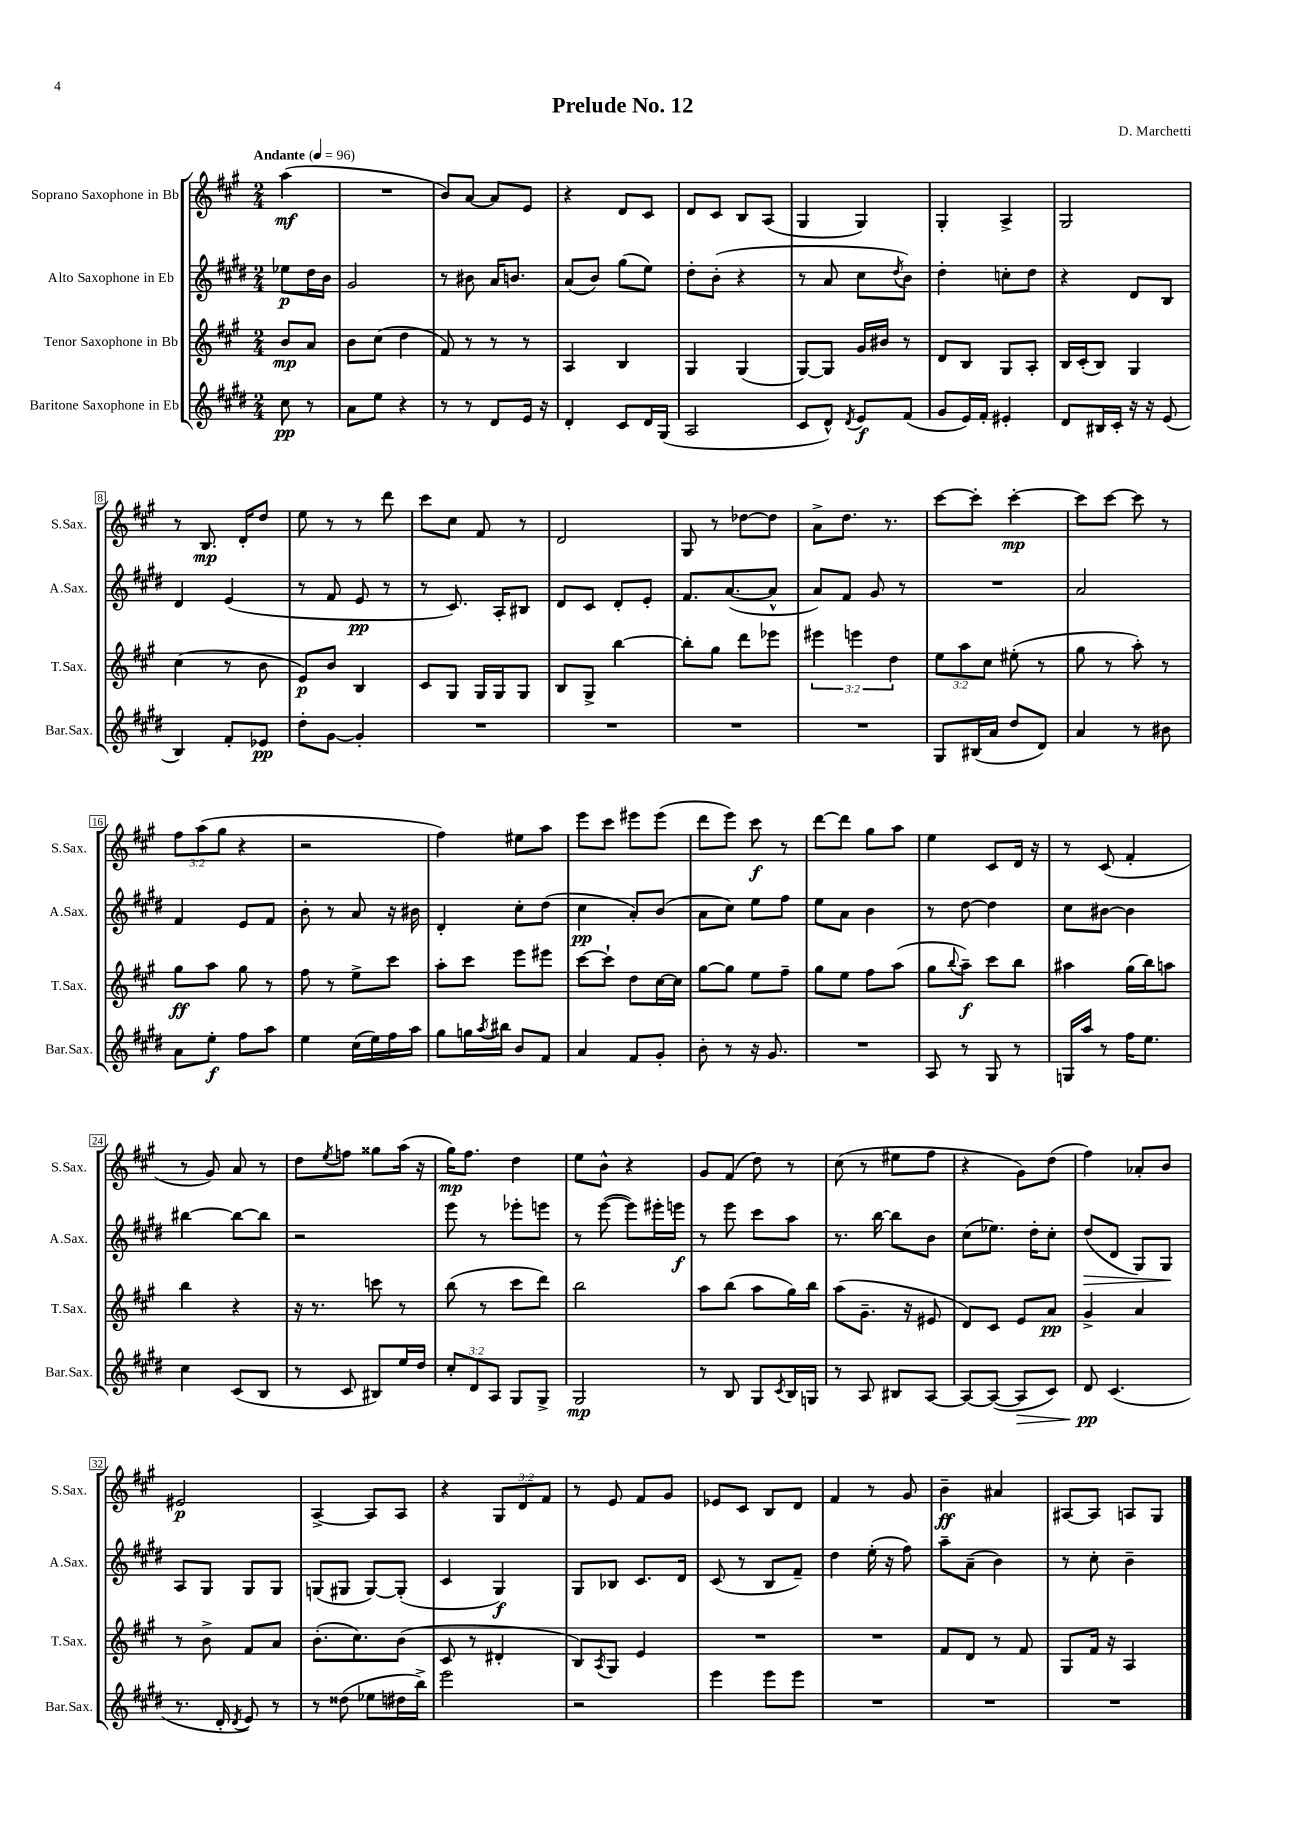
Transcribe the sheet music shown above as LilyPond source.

\header { title = "Prelude No. 12" composer = "D. Marchetti" }
<<
\new StaffGroup <<
\new Staff = "s0" \with { instrumentName = "Soprano Saxophone in Bb" shortInstrumentName = "S.Sax." } {
    \clef treble \key a \major \numericTimeSignature \time 2/4 \override Staff.TupletNumber.text = #tuplet-number::calc-fraction-text \partial 4 \tempo "Andante" 4 = 96
    a''4\mf( |
    R2 |
    b'8) a'8~ a'8 e'8 |
    r4 d'8 cis'8 |
    d'8 cis'8 b8 a8( |
    gis4 gis4) |
    gis4-. a4-> |
    gis2 |
    r8 b8.\mp d'16-. d''8 |
    e''8 r8 r8 d'''8 |
    cis'''8 cis''8 fis'8 r8 |
    d'2 |
    gis8 r8 des''8~ des''8 |
    a'8-> d''8. r8. |
    cis'''8~ cis'''8-. cis'''4~-.\mp |
    cis'''8 cis'''8~ cis'''8 r8 |
    \tuplet 3/2 { fis''8 a''8( gis''8 } r4 |
    r2 |
    fis''4) eis''8 a''8 |
    e'''8 cis'''8 eis'''8 eis'''8( |
    d'''8 e'''8) cis'''8\f r8 |
    d'''8~ d'''8 gis''8 a''8 |
    e''4 cis'8 d'16 r16 |
    r8 cis'8( fis'4-. |
    r8 gis'8) a'8 r8 |
    d''8 \acciaccatura { e''8 } f''8 gisis''8 a''16( r16 |
    gis''16\mp) fis''8. d''4 |
    e''8 b'8-^ r4 |
    gis'8 fis'8( d''8) r8 |
    cis''8( r8 eis''8 fis''8 |
    r4 gis'8) d''8( |
    fis''4) aes'8-. b'8 |
    eis'2\p |
    a4~-> a8 a8 |
    r4 \tuplet 3/2 { gis8 d'8 fis'8 } |
    r8 e'8 fis'8 gis'8 |
    ees'8 cis'8 b8 d'8 |
    fis'4 r8 gis'8 |
    b'4--\ff ais'4 |
    ais8~ ais8 a8 gis8 \bar "|." |
}
\new Staff = "s1" \with { instrumentName = "Alto Saxophone in Eb" shortInstrumentName = "A.Sax." } {
    \clef treble \key e \major \numericTimeSignature \time 2/4 \partial 4
    ees''8\p dis''16 b'16 |
    gis'2 |
    r8 bis'8 a'16 b'8. |
    a'8( b'8) gis''8( e''8) |
    dis''8-. b'8-.( r4 |
    r8 a'8 cis''8 \acciaccatura { dis''8 } b'8) |
    dis''4-. c''8-. dis''8 |
    r4 dis'8 b8 |
    dis'4 e'4( |
    r8 fis'8 e'8\pp r8 |
    r8 cis'8.) a16-. bis8 |
    dis'8 cis'8 dis'8-. e'8-. |
    fis'8. a'8.~( a'8-^ |
    a'8) fis'8 gis'8 r8 |
    R2 |
    a'2 |
    fis'4 e'8 fis'8 |
    b'8-. r8 a'8 r16 bis'16 |
    dis'4-. cis''8-. dis''8( |
    cis''4\pp a'8-.) b'8( |
    a'8 cis''8) e''8 fis''8 |
    e''8 a'8 b'4 |
    r8 dis''8~ dis''4 |
    cis''8 bis'8~ bis'4 |
    bis''4~ bis''8~ bis''8 |
    r2 |
    e'''8 r8 ees'''8-. e'''8 |
    r8 e'''8~( e'''8) eis'''16-. e'''16\f |
    r8 e'''8 cis'''8 a''8 |
    r8. b''16~ b''8 b'8 |
    cis''8( ees''8.) dis''16-. cis''8-. |
    dis''8\>( dis'8 gis8) gis8\! |
    a8 gis8 gis8 gis8 |
    g8( gis8 gis8~) gis8-.( |
    cis'4 gis4\f) |
    gis8 bes8 cis'8. dis'16 |
    cis'8( r8 b8 fis'8--) |
    dis''4 e''16-.( r16 fis''8) |
    a''8-- a'8--( b'4) |
    r8 cis''8-. b'4-- \bar "|." |
}
\new Staff = "s2" \with { instrumentName = "Tenor Saxophone in Bb" shortInstrumentName = "T.Sax." } {
    \clef treble \key a \major \numericTimeSignature \time 2/4 \override Staff.TupletNumber.text = #tuplet-number::calc-fraction-text \partial 4
    b'8\mp a'8 |
    b'8 cis''8( d''4 |
    fis'8) r8 r8 r8 |
    a4 b4 |
    gis4 gis4( |
    gis8~) gis8 gis'16 bis'16 r8 |
    d'8 b8 gis8 a8-. |
    b16 cis'16-.( b8) gis4 |
    cis''4( r8 b'8 |
    e'8\p) b'8 b4 |
    cis'8 gis8 gis16 gis16 gis8 |
    b8 gis8-> b''4~ |
    b''8-. gis''8 d'''8 ees'''8 |
    \tuplet 3/2 { eis'''4 e'''4 d''4 } |
    \tuplet 3/2 { e''8 a''8 cis''8 } eis''8-.( r8 |
    gis''8 r8 a''8-.) r8 |
    gis''8\ff a''8 gis''8 r8 |
    fis''8 r8 e''8-> cis'''8 |
    a''8-. cis'''8 e'''8 eis'''8 |
    cis'''8~ cis'''8-! d''8 cis''16~ cis''16 |
    gis''8~ gis''8 e''8 fis''8-- |
    gis''8 e''8 fis''8 a''8( |
    gis''8 \appoggiatura { b''8 } a''8--\f) cis'''8 b''8 |
    ais''4 gis''16( b''16) a''8 |
    b''4 r4 |
    r16 r8. c'''8 r8 |
    b''8( r8 cis'''8 d'''8) |
    b''2 |
    a''8 b''8( a''8 gis''16) b''16 |
    a''8( gis'8.-- r16 eis'8 |
    d'8) cis'8 e'8 a'8\pp |
    gis'4-> a'4 |
    r8 b'8-> fis'8 a'8 |
    b'8.-.( cis''8.) b'8( |
    cis'8 r8 dis'4-. |
    b8) \acciaccatura { a8 } gis8 e'4 |
    R2 |
    R2 |
    fis'8 d'8 r8 fis'8 |
    gis8 fis'16 r16 a4 \bar "|." |
}
\new Staff = "s3" \with { instrumentName = "Baritone Saxophone in Eb" shortInstrumentName = "Bar.Sax." } {
    \clef treble \key e \major \numericTimeSignature \time 2/4 \override Staff.TupletNumber.text = #tuplet-number::calc-fraction-text \partial 4
    cis''8\pp r8 |
    a'8 e''8 r4 |
    r8 r8 dis'8 e'16 r16 |
    dis'4-. cis'8 dis'16 gis16( |
    a2 |
    cis'8 dis'8-^) \acciaccatura { dis'8 } e'8\f fis'8( |
    gis'8 e'16) fis'16-. eis'4-. |
    dis'8 bis16 cis'16-. r16 r16 e'8( |
    b4) fis'8-. ees'8\pp |
    dis''8-. gis'8~ gis'4-. |
    R2 |
    R2 |
    R2 |
    R2 |
    gis8 bis16( a'16 dis''8 dis'8) |
    a'4 r8 bis'8 |
    a'8 e''8-.\f fis''8 a''8 |
    e''4 cis''16( e''16) fis''16 a''16 |
    gis''8 g''16 \acciaccatura { a''8 } bis''16 b'8 fis'8 |
    a'4 fis'8 gis'8-. |
    b'8-. r8 r16 gis'8. |
    R2 |
    a8 r8 gis8 r8 |
    g16 a''16 r8 fis''16 e''8. |
    cis''4 cis'8( b8 |
    r8 cis'8 bis8) e''16 dis''16 |
    \tuplet 3/2 { cis''8-. dis'8 a8 } gis8 gis8-> |
    gis2\mp |
    r8 b8 gis8 \acciaccatura { cis'8 } b16 g16 |
    r8 a8 bis8 a8~ |
    a8~ a8~( a8\> cis'8) |
    dis'8\pp\! cis'4.( |
    r8. dis'16-. \acciaccatura { dis'8 } e'8) r8 |
    r8 disis''8( ees''8 dis''16 b''16->) |
    e'''2 |
    r2 |
    e'''4 e'''8 e'''8 |
    R2 |
    R2 |
    R2 \bar "|." |
}
>>
>>
\layout { \context { \Score \override BarNumber.stencil = #(make-stencil-boxer 0.1 0.3 ly:text-interface::print) } }
